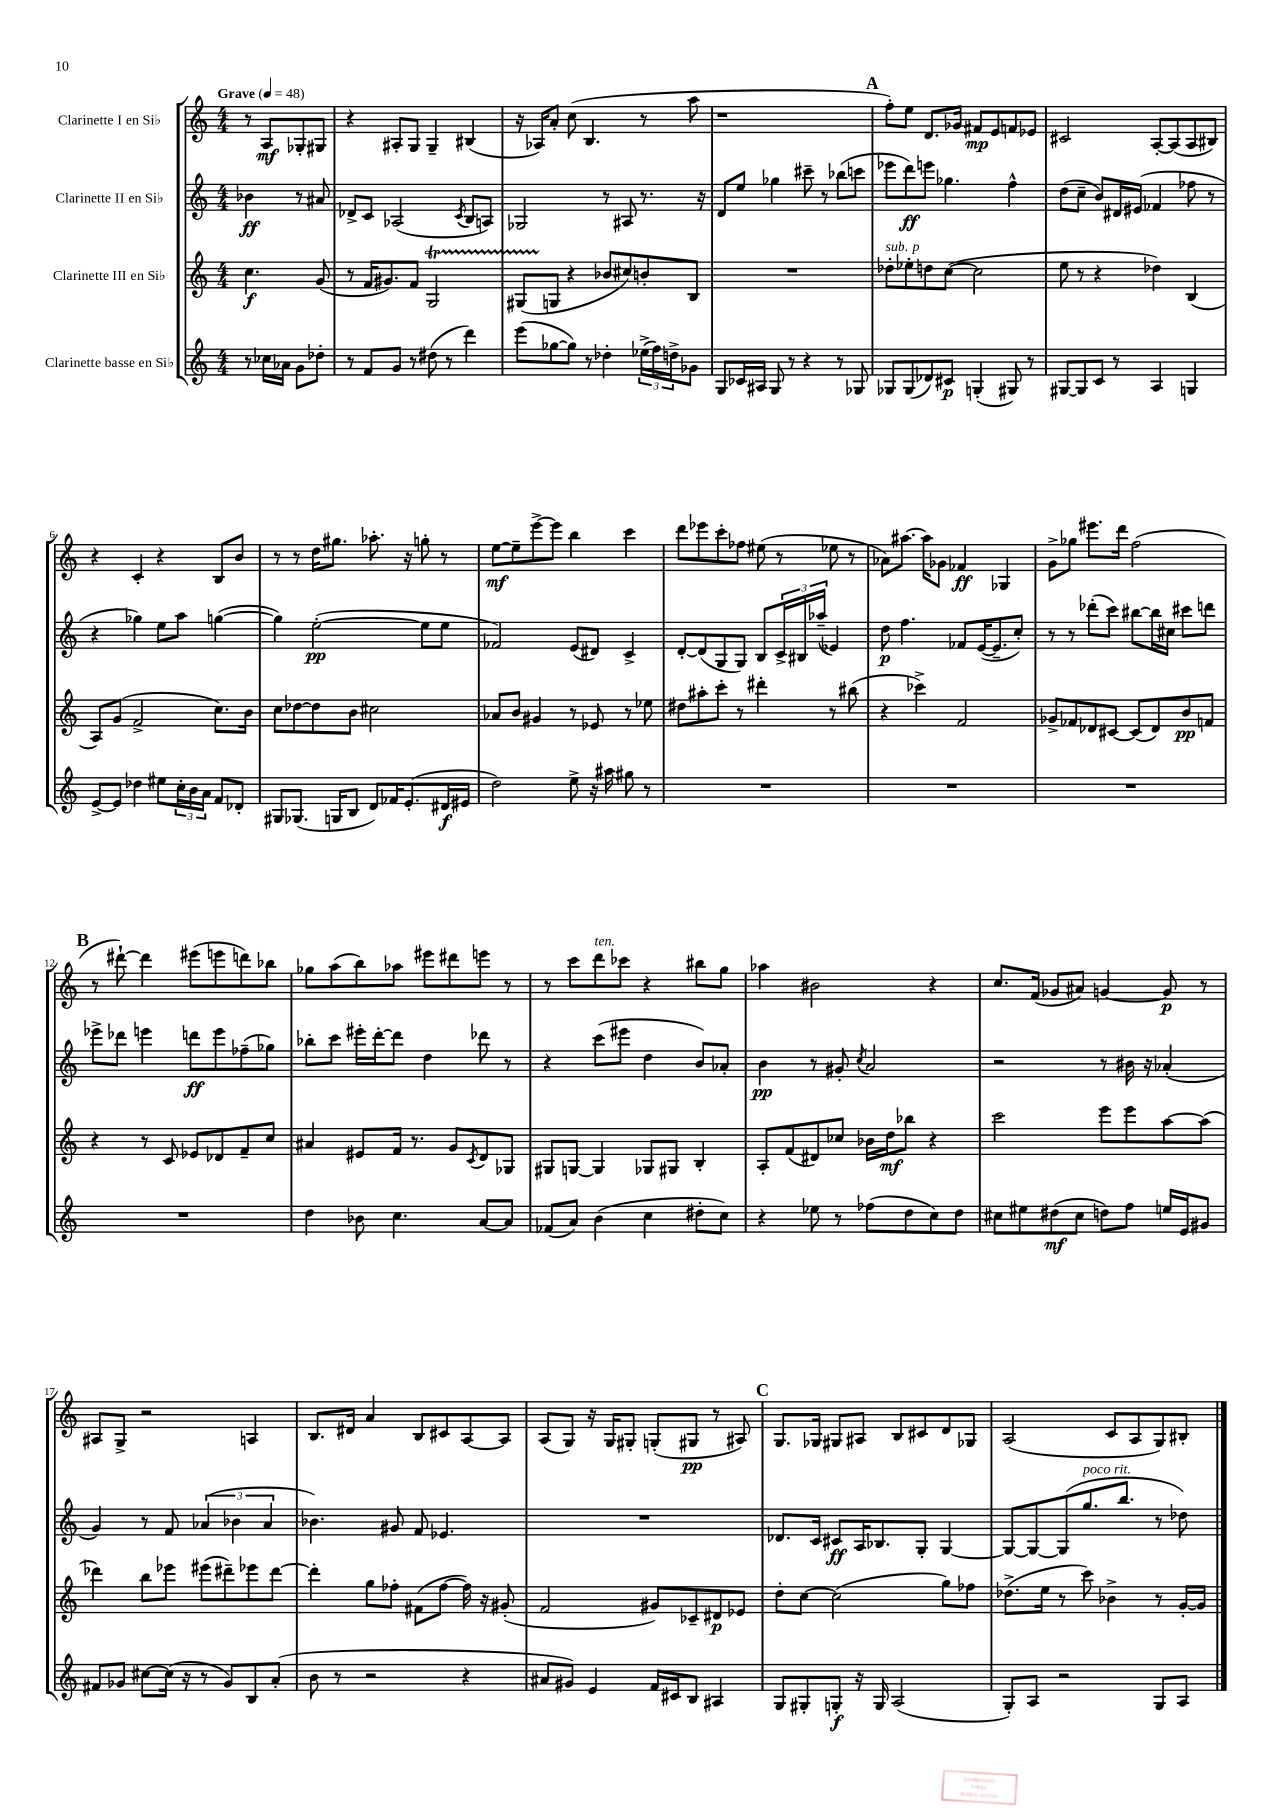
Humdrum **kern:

**kern	**kern	**kern	**kern
*staff4	*staff3	*staff2	*staff1
*clefG2	*clefG2	*clefG2	*clefG2
*k[]	*k[]	*k[]	*k[]
*M4/4	*M4/4	*M4/4	*M4/4
*MM48	*MM48	*MM48	*MM48
8r	4.cc\	4b-\	8r
16cc-\LL	.	.	8A/L
16a-\JJ	.	.	.
8g\L	.	8r	8G-'/
8dd-'\J	(8g/	8a#/	8G#/J
=	=	=	=
8r	8r	8d-^/L	4r
8f/L	16f/LK	8c/J	.
.	8.g#/)	.	.
8g/J	.	(2A-/	8A#'/L
8r	8f/J	.	8G/J
(8dd#\	2G/	.	4G~/
8r	.	.	.
.	.	8qc/	.
4ddd\)	.	8B/L	(4B#/
.	.	8A/J)	.
=	=	=	=
(8eee\L	(8G#/L	2G-/	16r
.	.	.	16A-/LK)
[8gg-\	8G/J	.	8a'/J
8gg-\]J)	4r	.	(8cc\
8r	.	.	4.B/
4dd-'\	8b-/L	8r	.
.	8cc#/)	8A#/	.
(24ee-^\LL	8b'/	8.r	8r
24ff\)	.	.	.
24dd^\J	.	.	.
8g-\J	8B/J	.	8aa\
.	.	16r	.
=	=	=	=
8G/L	1r	8d/L	1r
16c-/L	.	8ee/J	.
16A#/JJ	.	.	.
8G/	.	4gg-\	.
8r	.	.	.
4r	.	8ccc#~\	.
.	.	8r	.
8r	.	(8bb-\L	.
8G-/	.	8ccc\J	.
=	=	=	=
8G-/L	8dd-'\L	8eee-\L	8ff'\L)
(8G-/	8ee-'\	8ddd\)	8ee\J
8d-/)	8dd\	8eee\J	8.d/L
8c#/J	([8cc\J	4.gg-\	.
.	.	.	16g-/Jk
(4G'/	2cc\]	.	8f#/L
.	.	.	8e/
8G#/)	.	4ff^^\	8f/
8r	.	.	8e-/J
=	=	=	=
[8G#/L	8ee\	(8dd\L	2c#/
8G#/]	8r	8cc~\J	.
8c/J	4r	8b/L)	.
8r	.	16d#/L	.
.	.	(16e#/JJ	.
4A/	4dd-\)	4f-/	[8A'/L
.	.	.	(8A/]
4G/	(4B/	8ff-\	8A/
.	.	8r	8B#/J)
=	=	=	=
[8e^/L	8A/L)	4r	4r
8e/]J	(8g/J	.	.
4dd-\	2f^/	4gg-\)	4c'/
8ee#\L	.	8ee\L	4r
24cc'\L	.	8aa\J	.
24b\	.	.	.
24a\JJ	.	.	.
8f/L	8.cc\L)	([4gg\	8B/L
8d-'/J	.	.	8b/J
.	16b\Jk	.	.
=	=	=	=
8G#/L	8cc\L	4gg\])	8r
(8.G-/J	[8dd-\	.	8r
.	8dd-\]	([2ee'\	16dd\LK
16G/LK	.	.	8.gg#\J
8B/J	8b\J	.	.
8d/L)	2cc#\	.	8.aa-'\
16f-/K	.	.	.
(8.e'/	.	.	16r
.	.	8ee\]L	8gg'\
16d#/L	.	8ee\J	8r
16e#/JJ	.	.	.
=	=	=	=
2dd\)	8a-/L	2f-/)	[8ee\L
.	8b/J	.	8ee~\]
.	4g#/	.	[8eee^\
.	.	.	8eee\]J
8ee^\	8r	(8e/L	4bb\
16r	8e-/	8d#/J)	.
16aa#\	.	.	.
8gg#\	8r	4c^/	4ccc\
8r	8ee-\	.	.
=	=	=	=
1r	8dd#\L	[8d'/L	8ddd\L
.	8aa#'\	(8d/]	8eee-\
.	8ccc'\J	8G/	8ccc'\
.	8r	8G/J)	8ff-\J
.	4ddd#'\	8B/L	(8ee#\
.	.	24c^/L	8r
.	.	24B#/	.
.	.	(24aa-~/JJ	.
.	8r	4e-/)	8ee-\
.	(8bb#\	.	8r
=	=	=	=
1r	4r	8dd\	8a-\L)
.	.	4.ff\	[8.aa#\J
.	4ccc-^\)	.	.
.	.	.	16aa#\]LK
.	.	.	8g-\J
.	2f/	8f-/L	4f-/
.	.	([16e/K	.
.	.	8.e~/]	.
.	.	.	4G-/
.	.	8cc'/J)	.
=	=	=	=
1r	8g-^/L	8r	8g^\L
.	8f-/	8r	8gg-\J
.	8d-/	(8ddd-'\L	8.eee#\L
.	[8c#/J	8ccc\J)	.
.	.	.	16ddd\Jk
.	(8c#/]L	[8bb#\L	(2ff\
.	8d-/)	16bb#\]L	.
.	.	16cc#\JJ	.
.	8b/	8ccc#\L	.
.	8f/J	8ddd\J	.
=	=	=	=
1r	4r	8eee-^\L	8r
.	.	8ddd-\J	[8ddd#`\)
.	8r	4eee\	4ddd#\]
.	8c/	.	.
.	8e-/L	8ddd\L	(8eee#\L
.	8d-/	8eee\	8eee\
.	8f~/	(8ff-~\	8ddd\)
.	8cc/J	8gg-\J)	8bb-\J
=	=	=	=
4dd\	4a#/	8bb-'\L	8gg-\L
.	.	8ccc\J	(8aa\
8b-\	8e#/L	16eee#'\LL	8bb\)
.	.	[16ddd'\J	.
4.cc\	16f/Jk	8ddd\]J	8aa-\J
.	8.r	.	.
.	.	4dd\	8eee#\L
.	8g/L	.	8ddd#\
.	8qc/	.	.
[8a/L	8d/	8ddd-\	8eee\J
8a/]J	8G-/J	8r	8r
=	=	=	=
(8f-/L	8G#/L	4r	8r
8a/J)	[8G/J	.	8ccc\L
(4b\	4G/]	(8ccc\L	8ddd\
.	.	8eee#\J	8ccc-\J
4cc\	8G-/L	4dd\	4r
.	8G#/J	.	.
8dd#'\L	4B'/	8b/L)	8bb#\L
8cc\J)	.	8a-'/J	8gg\J
=	=	=	=
4r	8A'/L	4b\	4aa-\
.	(8f/	.	.
8ee-\	8d#/)	8r	2b#\
8r	8cc-/J	8g#'/	.
.	.	8qcc/	.
(8ff-\L	16b-\LL	2a/	.
.	16dd\J	.	.
8dd\	8bb-\J	.	.
8cc\)	4r	.	4r
8dd\J	.	.	.
=	=	=	=
8cc#\L	2ccc\	2r	8.cc/L
8ee#\	.	.	.
.	.	.	(16f/Jk
(8dd#\	.	.	8g-/L
8cc#\J	.	.	8a#/J)
8dd\L)	8eee\L	8r	[4g/
8ff\J	8eee\	16b#\	.
.	.	16r	.
16ee/LL	[8aa\	(4a-'/	8g/]
16e/J	.	.	.
8g#/J	(8aa\]J	.	8r
=	=	=	=
8f#/L	4ddd-\)	4g/)	8A#/L
8g-/J	.	.	8G^/J
[8cc#\L	8bb\L	8r	2r
(16cc#\]Jk	8eee-\J	8f/	.
16r	.	.	.
8r	(8eee#\L	(6a-/	.
8g-/L)	8ddd#~\)	.	.
.	.	6b-\	.
8B/	8eee-\	.	4A/
.	.	6a-/	.
(8a'/J	[8ddd#\J	.	.
=	=	=	=
8b\	4ddd#'\]	4.b-\)	8.B/L
8r	.	.	.
.	.	.	16d#/Jk
2r	8gg\L	.	4a/
.	8ff-'\J	8g#/	.
.	(8f#\L	8f/	8B/L
.	[8ff-\J	4.e-/	8c#/
4r	16ff-\])	.	[8A/
.	16r	.	.
.	(8g#'/	.	8A/]J
=	=	=	=
8a#/L	2f/	1r	(8A/L
8g#/J)	.	.	8G/J)
4e/	.	.	16r
.	.	.	16G/LK
.	.	.	8G#'/J
16f/LL	8g#/L)	.	(8G'/L
16c#/J	.	.	.
8B/J	8c-~/	.	8G#/J
4A#/	8d#/	.	8r
.	8e-/J	.	8A#/)
=	=	=	=
8G/L	8dd'\L	8.d-/L	8.G/L
8G#'/	[8cc\J	.	.
.	.	16c/Jk	16G-/Jk
8G'/J	(2cc\]	8c#/L	8G#/L
16r	.	16A/K	8A#/J
16G/	.	8.B-/	.
(2A/	.	.	8B/L
.	.	8G'/J	8c#/
.	8gg\L)	[4G/	8d/
.	8ff-\J	.	8G-/J
=	=	=	=
8G'/L)	(8.dd-^\L	8G/_L	(2A/
8A/J	.	8G/_	.
.	16ee\Jk	.	.
2r	8r	(8G/]	.
.	8ccc\)	8.gg/	.
.	4b-^\	.	8c/L
.	.	8.bb/J	.
.	.	.	8A/
8G/L	8r	8r	8G/)
8A/J	[16g'/LL	8dd-\)	8B#'/J
.	16g/]JJ	.	.
==	==	==	==
*-	*-	*-	*-
